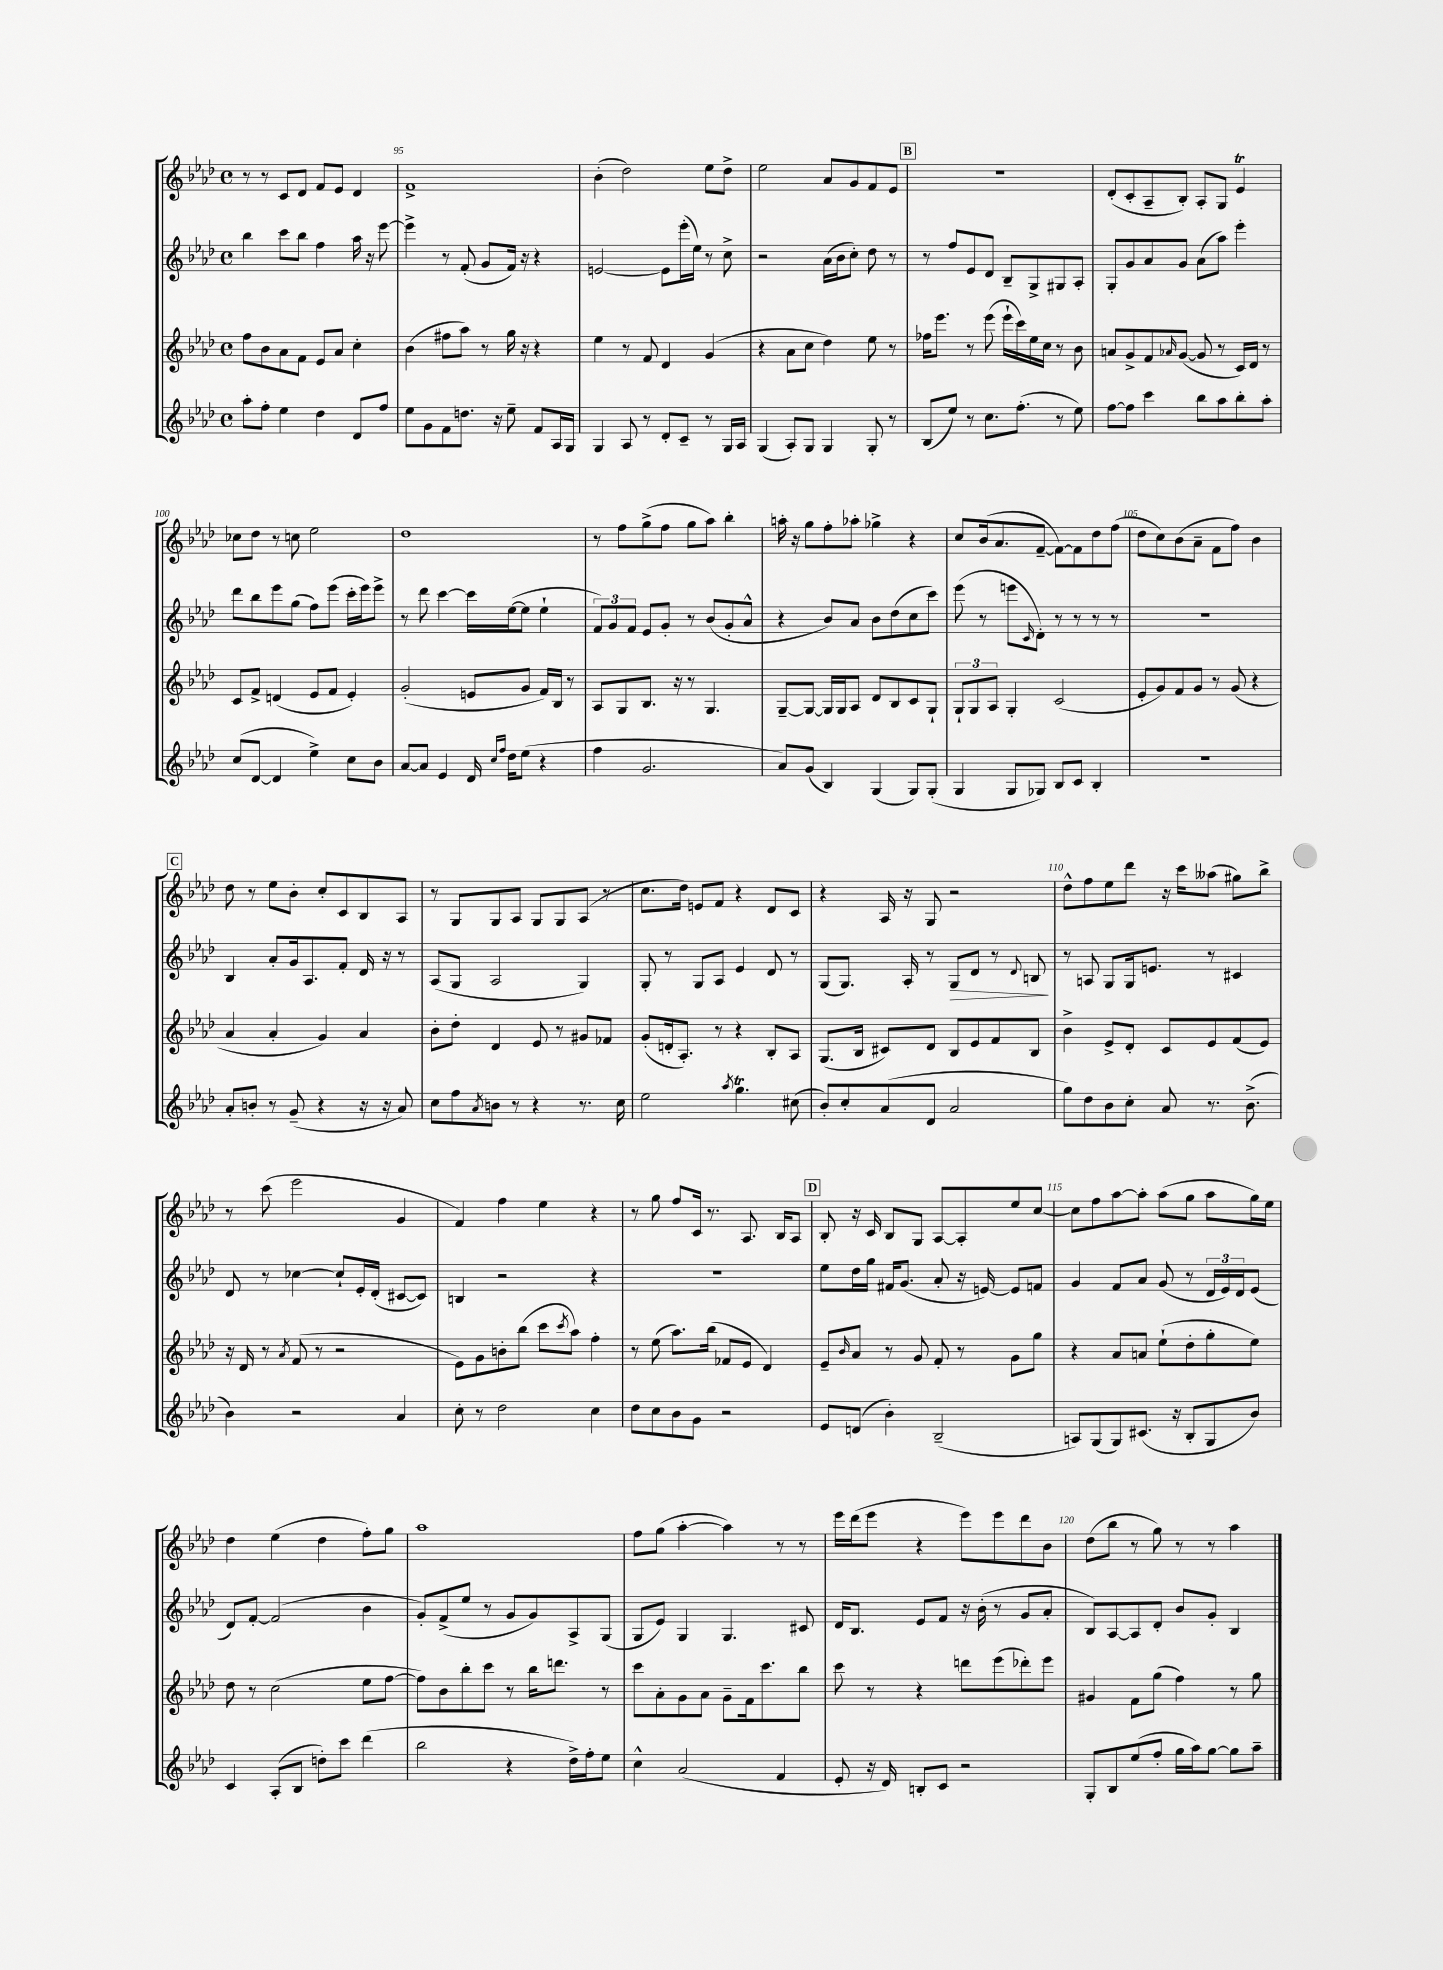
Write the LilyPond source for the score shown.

<<
\new StaffGroup <<
\new Staff = "s0" {
    \clef treble \key aes \major \defaultTimeSignature \time 4/4
    r8 r8 c'8 des'8 f'8 ees'8 des'4 |
    f'1-> |
    bes'4-.( des''2) ees''8 des''8-> |
    ees''2 aes'8 g'8 f'8 ees'8 |
    \mark \markup { \box "B" } R1 |
    des'8-.( c'8-. aes8-- bes8-.) aes8-. g8 ees'4\trill |
    ces''8 des''8 r8 c''8 ees''2 |
    des''1 |
    r8 f''8 g''8->( f''8 g''8 aes''8) bes''4-. |
    a''16-. r16 g''8 f''8-. aes''8-. ges''4-> r4 |
    c''8 bes'16( aes'8. f'8~-- f'8~) f'8 des''8 f''8( |
    des''8 c''8) bes'8( aes'8-- f'8 f''8) bes'4 |
    \mark \markup { \box "C" } des''8 r8 ees''8 bes'8-. c''8-. c'8 bes8 aes8 |
    r8 g8 g8 aes8 g8 g8 aes8( r8 |
    c''8. des''16) e'8 f'8 r4 des'8 c'8 |
    r4 aes16 r16 g8 r2 |
    des''8-^ f''8 ees''8 des'''8 r16 c'''16 aeses''8( gis''8) bes''8-> |
    r8 c'''8( ees'''2 g'4 |
    f'4) f''4 ees''4 r4 |
    r8 g''8 f''8 c'16 r8. aes8. bes16 aes8 |
    \mark \markup { \box "D" } bes8-. r16 c'16 bes8 g8 aes8~ aes8-. ees''8 c''8~ |
    c''8 f''8 aes''8~ aes''8-. aes''8( g''8 aes''8 g''16) ees''16 |
    des''4 ees''4( des''4 f''8-.) g''8 |
    aes''1 |
    f''8 g''8( aes''4~-. aes''4) r8 r8 |
    ees'''16 des'''16( ees'''8 r4 ees'''8) ees'''8 des'''8 bes'8 |
    des''8( bes''8 r8 g''8) r8 r8 aes''4 \bar "|." |
}
\new Staff = "s1" {
    \clef treble \key aes \major \defaultTimeSignature \time 4/4
    bes''4 c'''8 bes''8 f''4 aes''16 r16 ees'''8~ |
    ees'''4-> r8 f'8-.( g'8 f'16) r16 r4 |
    e'2~ e'8 ees'''16-.( ees''16) r8 c''8-> |
    r2 aes'16( bes'16 c''8-.) des''8 r8 |
    \mark \markup { \box "B" } r8 f''8 ees'8 des'8 bes8-- g8-> gis8 aes8-. |
    g8-. g'8 aes'8 g'8 aes'8( aes''8) ees'''4-. |
    des'''8 bes''8 ees'''8 g''8( f''8) ees'''8( c'''16-. ees'''16) ees'''8-> |
    r8 des'''8 c'''4~ c'''16 ees''16~( ees''8 ees''4-! |
    \tuplet 3/2 { f'8) g'8 f'8 } ees'8 g'8-. r8 bes'8( g'8-. aes'8-^ |
    r4 bes'8) aes'8 bes'8 des''8( c''8 c'''8) |
    ees'''8( r8 e'''8 \grace { c'16 } des'8-.) r8 r8 r8 r8 |
    R1 |
    \mark \markup { \box "C" } bes4 aes'8-. g'16 aes8. f'8-. des'16 r16 r8 |
    aes8( g8 aes2 g4) |
    g8-. r8 g8 aes8 ees'4 des'8 r8 |
    g8( g8.) aes16-. r8 g8\> des'8 r8 \appoggiatura { des'8 } b8\! |
    r8 a8 g8 g16 e'8. r8 cis'4 |
    des'8 r8 ces''4~ ces''8-! ees'16-. des'16-.( cis'8~ cis'8) |
    b4 r2 r4 |
    R1 |
    \mark \markup { \box "D" } ees''8 des''16 g''16 fis'16 g'8.( aes'8-. r16 e'16~) e'8 f'8 |
    g'4 f'8 aes'8 g'8( r8 \tuplet 3/2 { des'16 ees'16) des'16 } ees'8( |
    des'8) f'8~-. f'2( bes'4 |
    g'8-.) f'8->( ees''8 r8 g'8 g'8) aes8-> g8( |
    g8 ees'8) g4 g4. cis'8 |
    des'16 bes8. ees'8 f'8 r16 bes'16-.( r8 g'8 aes'8-. |
    bes8) aes8~ aes8 des'8-. bes'8 g'8-. bes4 \bar "|." |
}
\new Staff = "s2" {
    \clef treble \key aes \major \defaultTimeSignature \time 4/4
    f''8 bes'8 aes'8 f'8 ees'8 aes'8 c''4-. |
    bes'4( fis''8 aes''8) r8 g''16 r16 r4 |
    ees''4 r8 f'8 des'4 g'4( |
    r4 aes'8 c''8 des''4) ees''8 r8 |
    \mark \markup { \box "B" } fes''16 ees'''8. r8 ees'''8( ees'''16-! c'''16) ees''16 c''16 r8 bes'8 |
    a'8 g'8-> f'8 \grace { aes'16 } g'8~( g'8 r8 c'16) des'16 r8 |
    c'8 f'8-> d'4( ees'8 f'8 ees'4-.) |
    g'2-.( e'8 g'8 f'16) bes16 r8 |
    aes8 g8 bes8. r16 r8 g4. |
    g8~-- g8~ g16 g16 aes8 des'8 bes8 c'8 g8-! |
    \tuplet 3/2 { g8-! g8 aes8 } g4-. c'2( |
    ees'8-. g'8) f'8 g'8 r8 g'8( r4 |
    \mark \markup { \box "C" } aes'4 aes'4-. g'4) aes'4 |
    bes'8-. des''8-. des'4 ees'8 r8 gis'8 fes'8 |
    g'8-.( d'16-. aes8.-.) r8 r4 bes8-. aes8 |
    g8.( bes16 cis'8) des'8 bes8 ees'8 f'8 bes8 |
    bes'4-> ees'8-> des'8-. c'8 ees'8 f'8( ees'8) |
    r16 des'16 r8 \acciaccatura { aes'8 } f'8( r8 r2 |
    ees'8) g'8 b'8-. bes''8( c'''8 \acciaccatura { c'''8 } aes''8) f''4-. |
    r8 ees''8( aes''8.) bes''16( fes'8 ees'8 des'4) |
    \mark \markup { \box "D" } ees'8-- \grace { bes'16 } aes'8 r8 g'8 f'8-. r8 g'8 g''8 |
    r4 aes'8 a'8 ees''8-!( des''8-. g''8-. ees''8) |
    des''8 r8 c''2( ees''8 f''8~ |
    f''8) bes'8 bes''8-. c'''8 r8 bes''16 d'''8. r8 |
    c'''8 aes'8-. g'8 aes'8 g'8-- f'16 c'''8. bes''8 |
    c'''8 r8 r4 d'''8 ees'''8( des'''8-.) ees'''8 |
    gis'4 f'8 g''8( f''4) r8 g''8 \bar "|." |
}
\new Staff = "s3" {
    \clef treble \key aes \major \defaultTimeSignature \time 4/4
    aes''8-. f''8-. ees''4 des''4 des'8 f''8 |
    ees''8 g'8 f'8 d''8. r16 ees''8-- f'8 aes16 g16 |
    g4 aes8 r8 des'8-. c'8-- r8 g16 aes16 |
    g4( aes8-.) g8 g4 g8-. r8 |
    \mark \markup { \box "B" } bes8( ees''8) r8 c''8. f''8.-.( r8 ees''8) |
    f''8~ f''8 c'''4 bes''8 aes''8 bes''8-. aes''8-. |
    c''8( des'8~ des'4 ees''4->) c''8 bes'8 |
    aes'8~ aes'8 ees'4 des'16 \grace { c''16 f''16 } des''16 ees''8( r4 |
    f''4 g'2. |
    aes'8) g'8( bes4) g4( g8) g8-.( |
    g4 g8 ges8) bes8 c'8 bes4-. |
    R1 |
    \mark \markup { \box "C" } aes'8-. b'8-. r8 g'8--( r4 r16 r16 aes'8) |
    c''8 f''8 \acciaccatura { aes'8 } b'8 r8 r4 r8. c''16 |
    ees''2 \acciaccatura { aes''8 } g''4.\trill cis''8( |
    bes'8-.) c''8-. aes'8( des'8 aes'2 |
    g''8) des''8 bes'8 c''8-. aes'8 r8. bes'8.->( |
    bes'4) r2 aes'4 |
    c''8-. r8 des''2 c''4 |
    des''8 c''8 bes'8 g'8 r2 |
    \mark \markup { \box "D" } ees'8 d'8( bes'4-.) bes2--( |
    a8) g8( g8) cis'8.( r16 bes8-. g8 bes'8) |
    c'4 aes8-.( bes8 d''8-.) c'''8 des'''4( |
    bes''2 r4 des''16->) f''16-. ees''8 |
    c''4-^ aes'2( f'4 |
    ees'8-. r16 des'16) b8-. c'8 r2 |
    g8-. bes8 ees''8( f''8-. g''16 aes''16) g''8~ g''8 aes''8-- \bar "|." |
}
>>
>>
\layout { \context { \Score currentBarNumber = #94 \override BarNumber.break-visibility = ##(#f #t #t) barNumberVisibility = #(every-nth-bar-number-visible 5) } }
